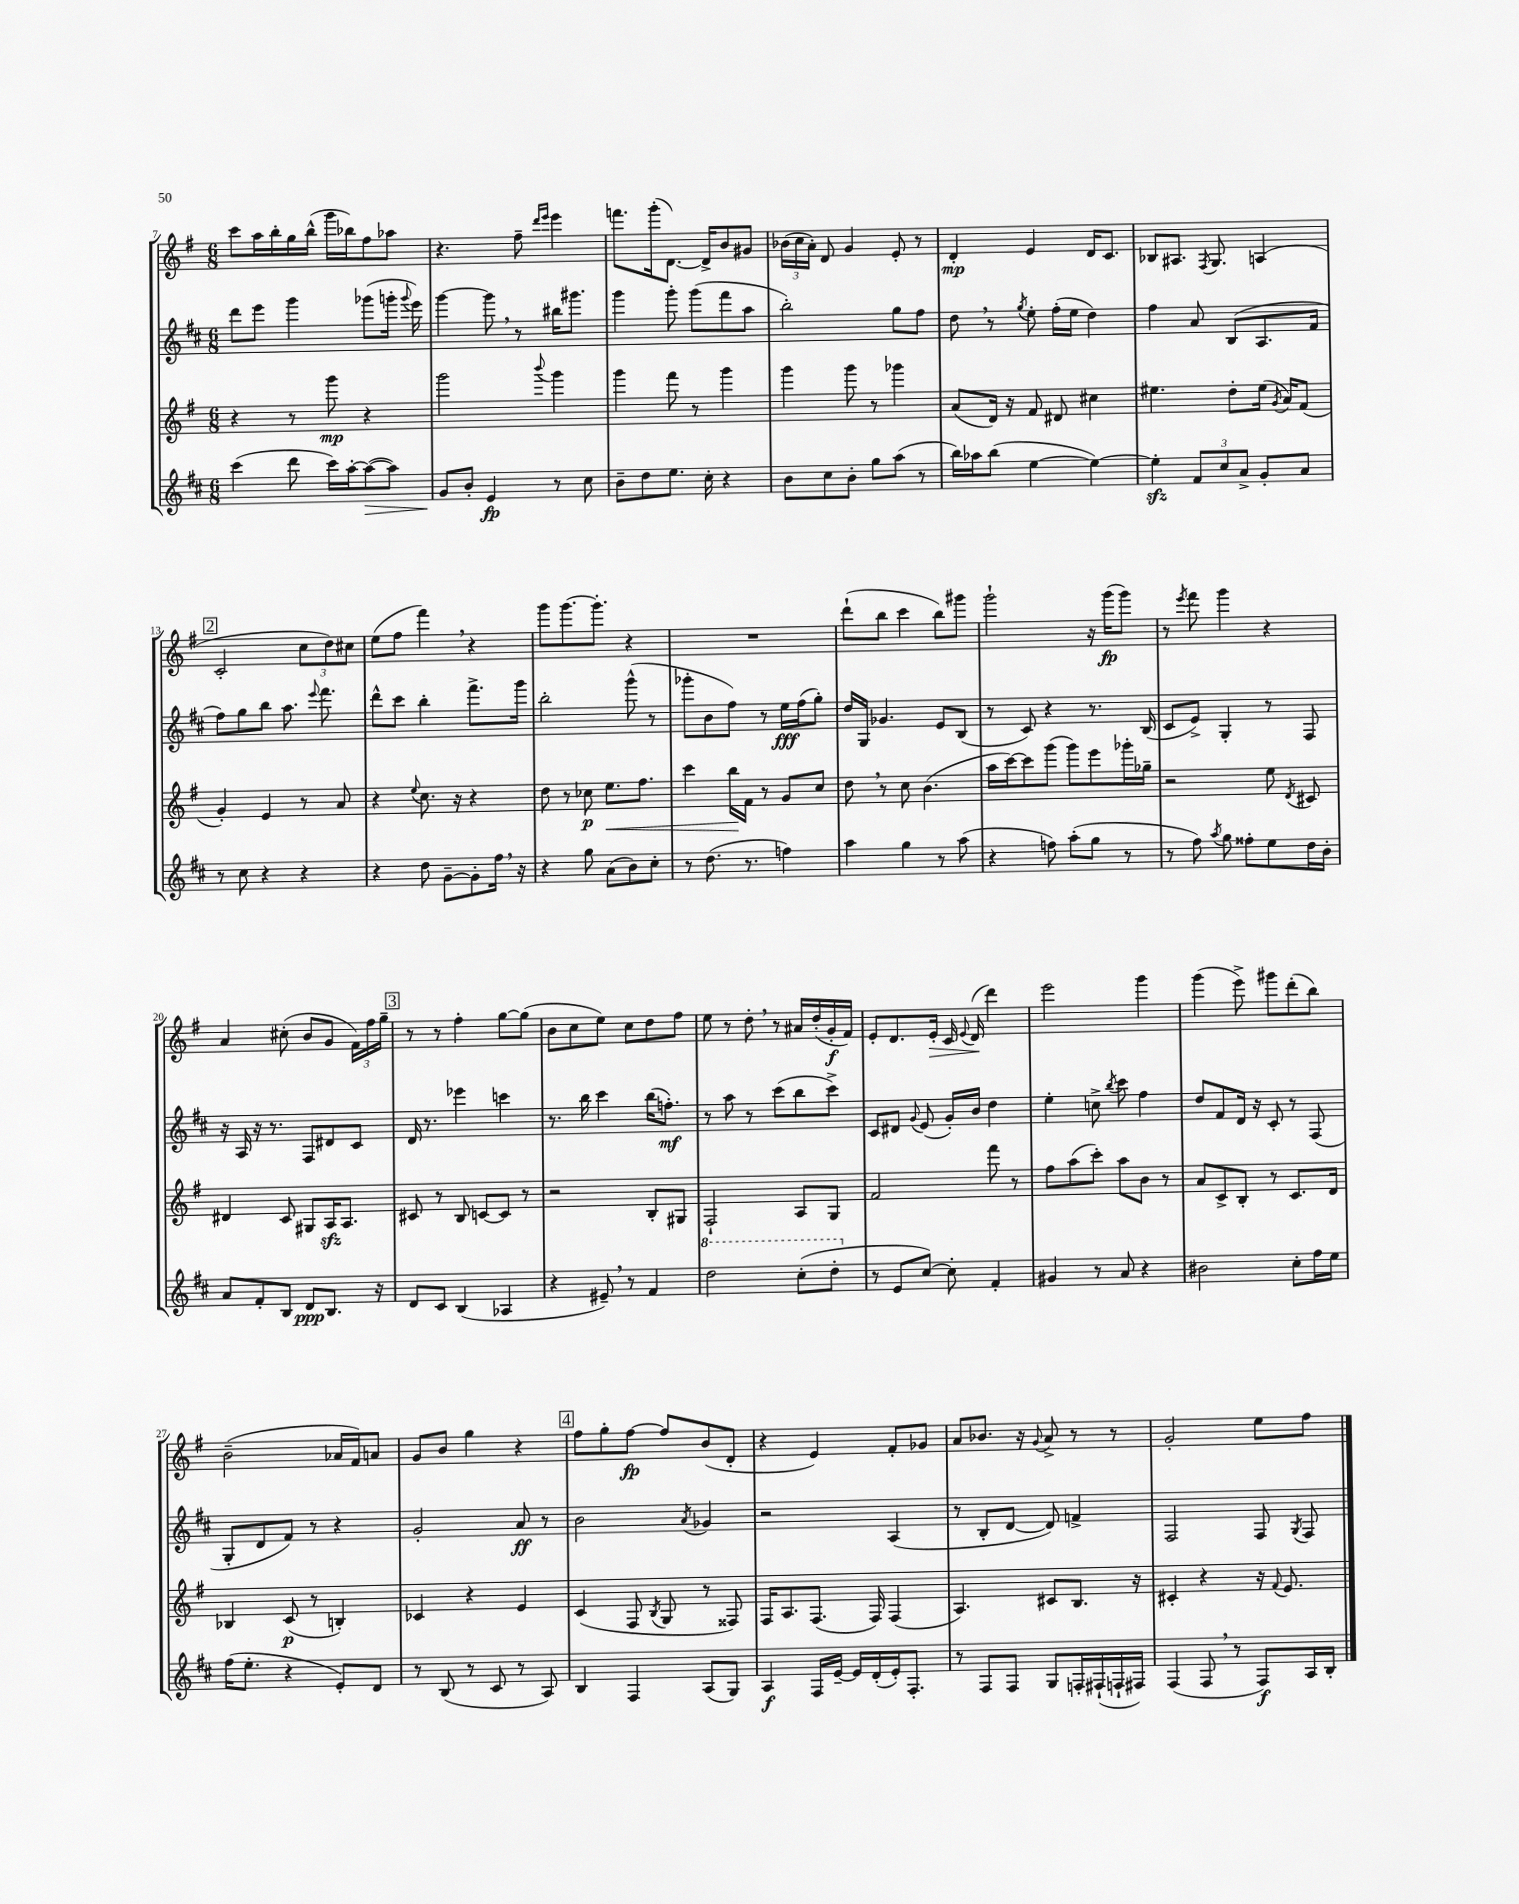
<<
\new StaffGroup <<
\new Staff = "s0" {
    \clef treble \key g \major \numericTimeSignature \time 6/8
    \autoBeamOff c'''8[ a''16 b''16-. g''16 b''16]-^( g'''16[ bes''16) fis''8 aes''8] |
    r4. fis''8-- \grace { d'''16[ e'''16] } e'''4 |
    f'''8.[ g'''16-.( d'8.]~) d'16[-> b'8 gis'8] |
    \tuplet 3/2 { bes'16[( c''16 a'16]-.) } d'8 g'4 e'8-. r8 |
    d'4-.\mp e'4 d'16[ c'8.] |
    bes8[ ais8.] \acciaccatura { fis8 } g8. a4( |
    \mark \markup { \box "2" } c'2-. \tuplet 3/2 { c''8[ d''8) cis''8] } |
    e''8[( fis''8] fis'''4) \breathe r4 |
    g'''8[ g'''8.~ g'''8.]-. r4 |
    R2. |
    d'''8[-!( b''8] c'''4 b''8[) gis'''8] |
    g'''2-! r16 g'''16[\fp( g'''8]) |
    r8 \acciaccatura { e'''8 } fis'''8 g'''4 r4 |
    a'4 cis''8-.( b'8[ g'8] \tuplet 3/2 { fis'16[) fis''16 g''16]-- } |
    \mark \markup { \box "3" } r8 r8 fis''4-. g''8[~ g''8]( |
    b'8[ c''8 e''8]) c''8[ d''8 fis''8] |
    e''8 r8 d''8-. \breathe r8 ais'16[ d''16-.( g'16-.\f fis'16]) |
    e'8[-. d'8. e'16]-.\> c'16 \appoggiatura { e'8 } d'16\!( d'''4) |
    e'''2 g'''4 |
    g'''4( e'''8->) gis'''8[ d'''8-.( b''8]) |
    b'2--( aes'16[ fis'16) a'8] |
    g'8[ b'8] g''4 r4 |
    \mark \markup { \box "4" } fis''8[ g''8-. fis''8]~\fp fis''8[ b'8( d'8]-. |
    r4 e'4) fis'8[-. ges'8] |
    a'8[ bes'8.] r16 \appoggiatura { g'8 } a'8-> r8 r8 |
    g'2-. e''8[ fis''8] \bar "|." |
}
\new Staff = "s1" {
    \clef treble \key d \major \numericTimeSignature \time 6/8
    \autoBeamOff d'''8[ e'''8] g'''4 ges'''8[( g'''16]-. \appoggiatura { g'''8 } e'''16) |
    g'''4~ g'''8 \breathe r8 bis''16[ gis'''8.] |
    g'''4 g'''8-. g'''8[( fis'''8 a''8] |
    b''2-.) g''8[ fis''8] |
    d''8 \breathe r8 \acciaccatura { g''8 } e''8-. fis''16[-.( e''16] d''4) |
    fis''4 a'8 b8[( a8. fis'16] |
    \mark \markup { \box "2" } fis''8[) g''8 b''8] a''8. \appoggiatura { e'''8 } fis'''8. |
    d'''8[-^ cis'''8] b''4-. fis'''8.[-> g'''16] |
    b''2-. g'''8-^( r8 |
    ges'''8[-. b'8 fis''8]) r8 e''16[\fff fis''16( g''8]-.) |
    d''16[ g16] ges'4. e'8[ b8]( |
    r8 cis'8) r4 r8. b16( |
    cis'8[ e'8]->) g4-. r8 fis8 |
    r16 a16 r16 r8. fis8[ dis'8 cis'8] |
    \mark \markup { \box "3" } d'16 r8. ees'''4 c'''4 |
    r8. b''16 cis'''4 b''16[( f''8.]-.\mf) |
    r8 a''8 r8 cis'''8[( b''8 cis'''8]->) |
    cis'8[ dis'8] \appoggiatura { g'8 } e'8( g'16[-.) b'16] d''4 |
    e''4-. c''8-> \acciaccatura { b''8 } cis'''8 fis''4 |
    d''8[ fis'8 d'16] r16 cis'8-. r8 fis8( |
    g8[-. d'8 fis'8]) r8 r4 |
    g'2-. a'8\ff r8 |
    \mark \markup { \box "4" } b'2 \acciaccatura { a'8 } ges'4 |
    r2 a4( |
    r8 b8[-. d'8]~ d'8) f'4-> |
    fis2 fis8 \acciaccatura { g8 } fis8 \bar "|." |
}
\new Staff = "s2" {
    \clef treble \key g \major \numericTimeSignature \time 6/8
    \autoBeamOff r4 r8 g'''8\mp r4 |
    g'''2 \appoggiatura { b'''8 } g'''4 |
    g'''4 fis'''8 r8 g'''4 |
    g'''4 g'''8 r8 ges'''4 |
    a'8[( d'16]) r16 fis'8 dis'8 cis''4 |
    eis''4. d''8[-. eis''16]( \acciaccatura { g'8 } a'16[) fis'8]( |
    \mark \markup { \box "2" } g'4-.) e'4 r8 a'8 |
    r4 \appoggiatura { e''8 } c''8. r16 r4 |
    d''8 r8 ces''8\p e''8.[\< fis''8.] |
    c'''4 b''16[\! fis'16] r8 g'8[ c''8] |
    d''8 \breathe r8 c''8 b'4.( |
    a''16[ c'''16~) c'''8 g'''8]( g'''8[) e'''8 ges'''16-. ges''16]-- |
    r2 e''8 \acciaccatura { d'8 } cis'8 |
    dis'4 c'8 gis8[ a16\sfz a8.] |
    \mark \markup { \box "3" } cis'8 r8 b8 c'8[~ c'8] r8 |
    r2 b8[-. gis8] |
    fis2-! a8[ g8] |
    fis'2 fis'''8 r8 |
    fis''8[ a''8( c'''8]-.) a''8[ b'8] r8 |
    a'8[ c'8-> b8]-. r8 c'8.[ d'16] |
    bes4 c'8\p( r8 b4-.) |
    ces'4 r4 e'4 |
    \mark \markup { \box "4" } c'4( fis8 \acciaccatura { b8 } g8 r8 fisis8) |
    fis16[ a8. fis8.]( fis16) fis4( |
    a4.) cis'8[ b8.] r16 |
    cis'4-. r4 r16 \appoggiatura { fis'8 } e'8. \bar "|." |
}
\new Staff = "s3" {
    \clef treble \key d \major \numericTimeSignature \time 6/8
    \autoBeamOff cis'''4( d'''8 cis'''16[) a''16~-. a''8~\>( a''8]) |
    g'8[\! b'8]-. e'4\fp r8 cis''8 |
    b'8[-- d''8 e''8.] cis''16-. r4 |
    b'8[ cis''8 b'8]-. g''8[ a''8]( r8 |
    b''16[) aes''16 b''8]( e''4~ e''4~) |
    e''4-.\sfz \tuplet 3/2 { fis'8[ cis''8 a'8]-> } g'8[-. a'8] |
    \mark \markup { \box "2" } r8 cis''8 r4 r4 |
    r4 d''8 g'8[~-- g'8-. fis''16] \breathe r16 |
    r4 g''8 a'8[( b'8) cis''8]-. |
    r8 d''8.( r8. f''4) |
    a''4 g''4 r8 a''8( |
    r4 f''8) a''8[-.( g''8] r8 |
    r8 fis''8) \acciaccatura { a''8 } g''8 fisis''8[-. e''8 d''16 b'16]-. |
    a'8[ fis'8-. b8] d'8[\ppp b8.] r16 |
    \mark \markup { \box "3" } d'8[ cis'8] b4( aes4 |
    r4 eis'8--) \breathe r8 fis'4 |
    \ottava #1 d'''2 cis'''8[-.( d'''8]-. \ottava #0 |
    r8 e'8[ cis''8]~) cis''8-. fis'4-. |
    gis'4 r8 a'8 r4 |
    bis'2 cis''8[-. fis''16 e''16] |
    fis''16[( e''8.]-. r4 e'8[-.) d'8] |
    r8 b8( r8 cis'8 r8 a8) |
    \mark \markup { \box "4" } b4 fis4 a8[( g8]) |
    a4\f fis16[ e'16]~-- e'16[ d'16-.( e'16-.) fis8.]-. |
    r8 fis8[ fis8] g8[ f16-. fis16-!( f16-! fis16]) |
    fis4( fis8 \breathe r8 fis8[\f) a16 b16]-. \bar "|." |
}
>>
>>
\layout { \context { \Score currentBarNumber = #7 } }
